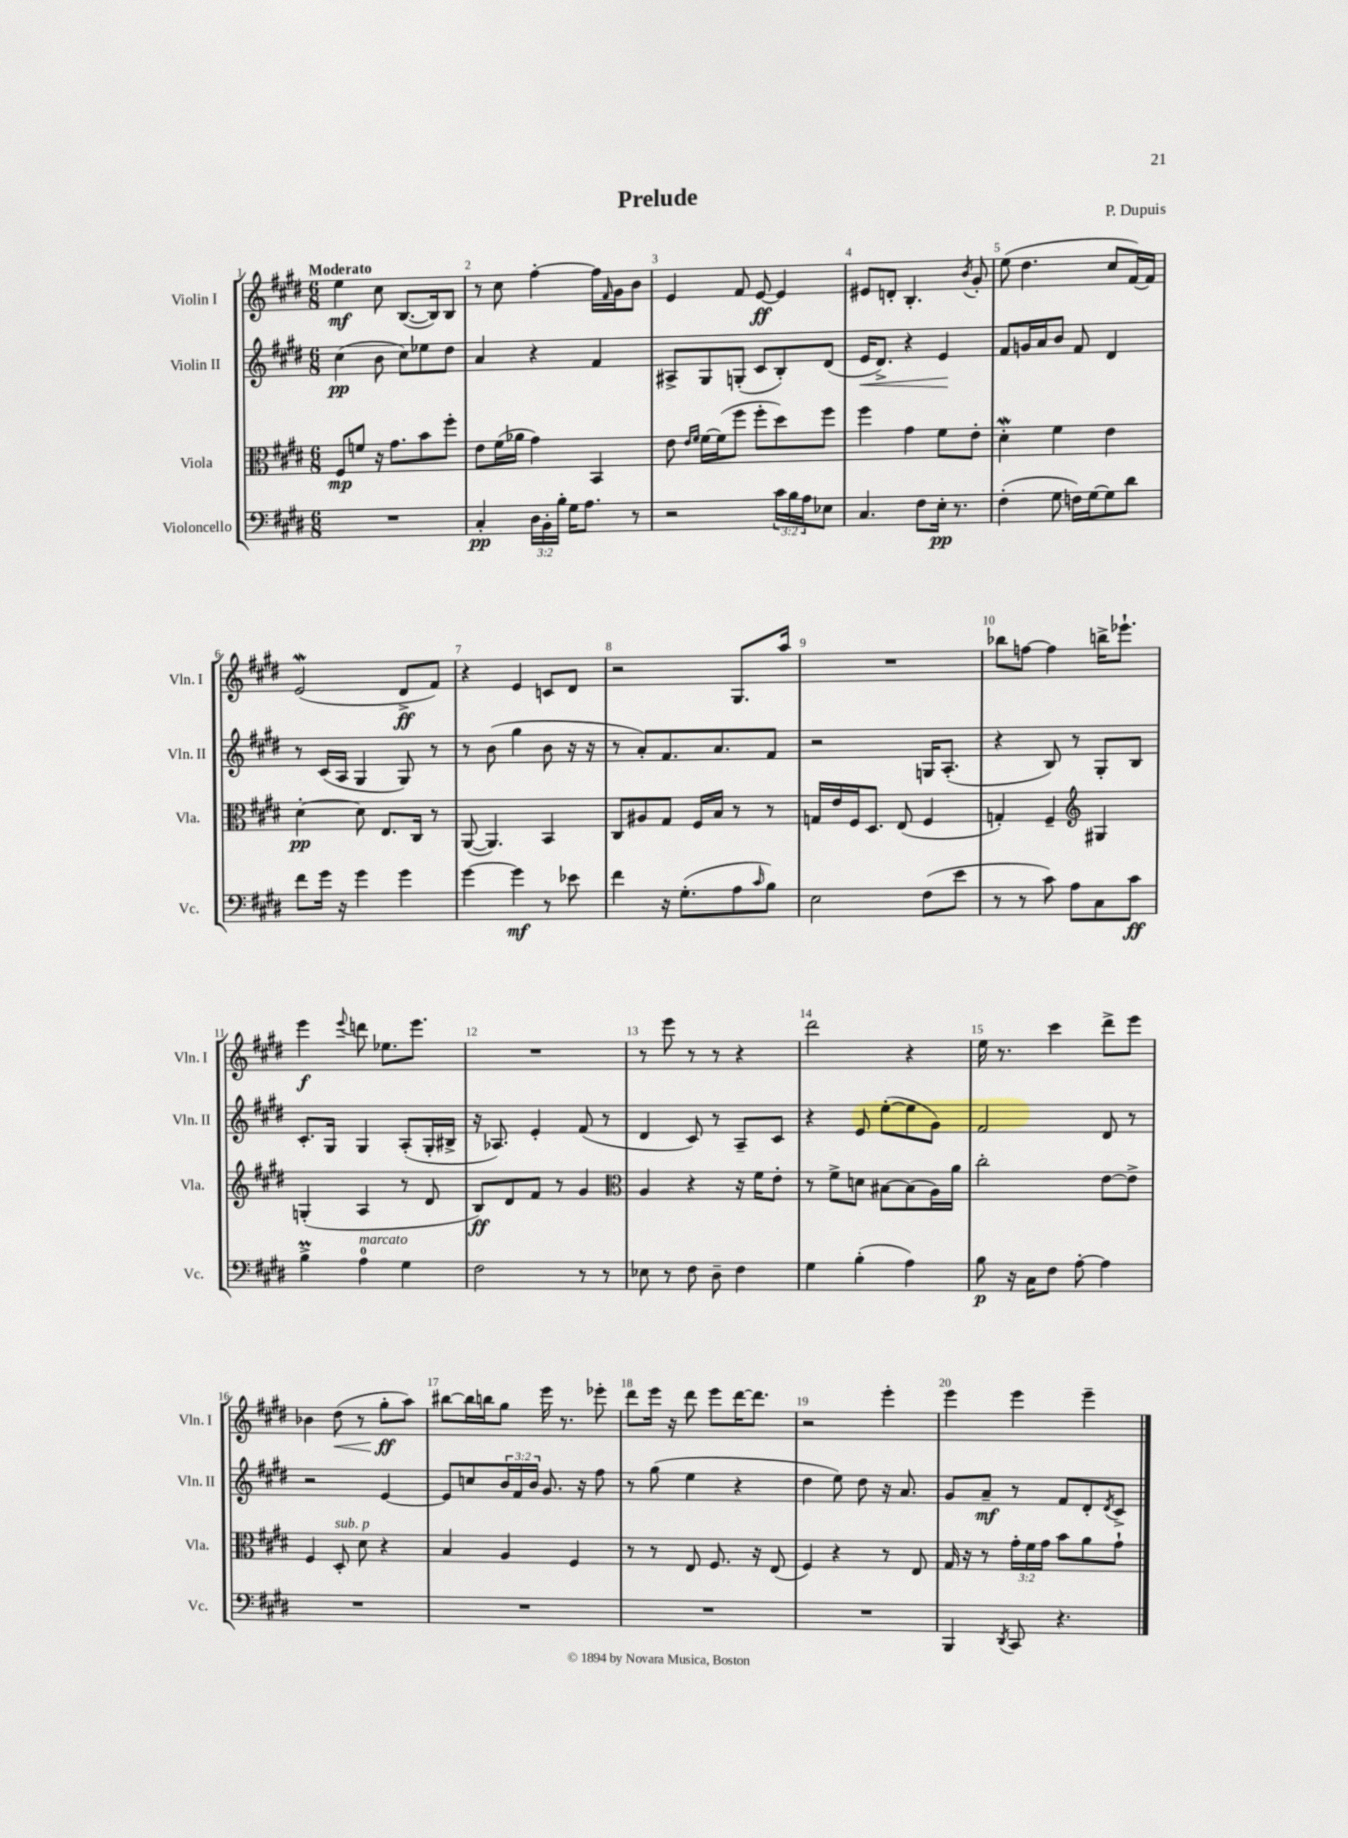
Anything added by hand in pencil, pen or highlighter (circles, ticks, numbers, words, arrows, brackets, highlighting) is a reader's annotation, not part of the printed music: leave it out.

**kern	**dynam	**kern	**dynam	**kern	**dynam	**kern	**dynam
*part4	*part4	*part3	*part3	*part2	*part2	*part1	*part1
*staff4	*staff4	*staff3	*staff3	*staff2	*staff2	*staff1	*staff1
*I"Violoncello	*	*I"Viola	*	*I"Violin II	*	*I"Violin I	*
*I'Vc.	*	*I'Vla.	*	*I'Vln. II	*	*I'Vln. I	*
*clefF4	*	*clefC3	*	*clefG2	*	*clefG2	*
*k[f#c#g#d#]	*	*k[f#c#g#d#]	*	*k[f#c#g#d#]	*	*k[f#c#g#d#]	*
*M6/8	*	*M6/8	*	*M6/8	*	*M6/8	*
=1	=1	=1	=1	=1	=1	=1	=1
!	!	!	!	!	!	!LO:TX:a:B:t=Moderato	!
2.r	.	8F#/L	mp	(4cc#\	pp	4ee\	mf
.	.	8fn/J	.	.	.	.	.
.	.	16r	.	8b\	.	8cc#\	.
.	.	8.g#\L	.	.	.	.	.
.	.	.	.	8cc#\L)	.	([8.B/L	.
.	.	8b\	.	8ee-X\	.	.	.
.	.	.	.	.	.	16B/k])	.
.	.	8ff#'\J	.	8dd#\J	.	8B/J	.
=2	=2	=2	=2	=2	=2	=2	=2
4C#'/	pp	8e\L	.	4a/	.	8r	.
.	.	(16f#\L	.	.	.	8cc#\	.
.	.	16a-X\JJ	.	.	.	.	.
24D#\LL	.	4g#\)	.	4r	.	[4ff#'\	.
24BB'\	.	.	.	.	.	.	.
24B'\JJ	.	.	.	.	.	.	.
16G#\KL	.	.	.	.	.	.	.
8.A\J	.	.	.	.	.	.	.
.	.	4BB/	.	4f#/	.	16ff#\LL]	.
.	.	.	.	.	.	16qqf#/	.
.	.	.	.	.	.	16g#\J	.
8r	.	.	.	.	.	8b\J	.
=3	=3	=3	=3	=3	=3	=3	=3
2r	.	8e\	.	8A#X^/L	.	4e/	.
.	.	16qqe/LL	.	.	.	.	.
.	.	16qqf#/JJ	.	.	.	.	.
.	.	[16f#\LL	.	8G#/	.	.	.
.	.	(16f#\J]	.	.	.	.	.
.	.	8ff#\J	.	(8Gn'/J	.	8f#/	.
.	.	8ff#'\L	.	8c#/L	.	[8e/	ff
24c#\LL	.	8dd#\)	.	8B'/)	.	4e/]	.
24B\	.	.	.	.	.	.	.
24A\J	.	.	.	.	.	.	.
8E-X\J	.	8ff#\J	.	(8d#/J	.	.	.
=4	=4	=4	=4	=4	=4	=4	=4
!	!	!	!	!	!LO:HP:b	!	!
4.C#/	.	4ff#\	.	16e/KL	<	8e#X/L	.
.	.	.	.	8.d#^/J)	.	.	.
.	.	.	.	.	.	8dn'/J	.
.	.	4g#\	.	4r	.	4.B'/	.
8F#\L	.	.	.	.	.	.	.
16E'\Jk	pp	8f#\L	.	4e/	.	.	.
8.r	.	.	.	.	.	.	.
.	.	.	.	.	.	8qb/	.
.	.	8e'\J	.	.	.	8g#'/	.
.	.	.	.	.	[	.	.
=5	=5	=5	=5	=5	=5	=5	=5
(4F#'\	.	4d#W'\	.	8f#/L	.	(8ee\	.
.	.	.	.	16gn/L	.	4.dd#\	.
.	.	.	.	16a/J	.	.	.
8G#\	.	4f#\	.	8b/J	.	.	.
16Fn\LL)	.	.	.	8f#/	.	.	.
[16G#\J	.	.	.	.	.	.	.
8G#\]	.	4e\	.	4d#/	.	8cc#/L	.
8d#\J	.	.	.	.	.	[16f#/L)	.
.	.	.	.	.	.	16f#/JJ]	.
!!LO:LB:g=z
=6	=6	=6	=6	=6	=6	=6	=6
8f#\L	.	[4d#'\	pp	8r	.	(2ew/	.
16g#\Jk	.	.	.	(16c#/LL	.	.	.
16r	.	.	.	16A/JJ	.	.	.
4g#\	.	8d#\]	.	4G#/	.	.	.
.	.	8.E/L	.	.	.	.	.
4g#\	.	.	.	8G#/)	.	8d#^/L	ff
.	.	16C#/Jk	.	.	.	.	.
.	.	8r	.	8r	.	8f#/J)	.
=7	=7	=7	=7	=7	=7	=7	=7
[4g#\	.	([8AA/	.	8r	.	4r	.
.	.	4.AA/])	.	(8b\	.	.	.
4g#\]	mf	.	.	4gg#\	.	4e/	.
8r	.	4BB/	.	8b\	.	8cn/L	.
8e-X\	.	.	.	16r	.	8d#/J	.
.	.	.	.	16r	.	.	.
=8	=8	=8	=8	=8	=8	=8	=8
4f#\	.	8C#/L	.	8r	.	2r	.
.	.	8A#X/	.	8a'/L)	.	.	.
16r	.	8G#/J	.	8.f#/	.	.	.
(8.G#'\L	.	.	.	.	.	.	.
.	.	16F#/LL	.	.	.	.	.
.	.	16B/JJ	.	8.a/	.	.	.
8A\	.	8r	.	.	.	8.G#/L	.
16qqc#/	.	.	.	.	.	.	.
8B\J)	.	8r	.	8f#/J	.	.	.
.	.	.	.	.	.	16aa/Jk	.
=9	=9	=9	=9	=9	=9	=9	=9
2E\	.	16Gn/LL	.	2r	.	2.r	.
.	.	16e/	.	.	.	.	.
.	.	16F#/J	.	.	.	.	.
.	.	8.D#/J	.	.	.	.	.
.	.	(8E/	.	.	.	.	.
(8F#\L	.	4F#/	.	16Gn/KL	.	.	.
.	.	.	.	(8.A'/J	.	.	.
8e\J	.	.	.	.	.	.	.
=10	=10	=10	=10	=10	=10	=10	=10
8r	.	4Gn'/)	.	4r	.	8bb-X\L	.
8r	.	.	.	.	.	[8ffn\J	.
8c#\)	.	4F#~/	.	8B/)	.	4ff\]	.
8A\L	.	.	.	8r	.	.	.
*	*	*clefG2	*	*	*	*	*
8C#\	.	4G#X/	.	8G#'/L	.	16bbn^\KL	.
.	.	.	.	.	.	8.eee-X`\J	.
8c#\J	ff	.	.	8B/J	.	.	.
!!LO:LB:g=z
=11	=11	=11	=11	=11	=11	=11	=11
4BM^\	.	(4Gn'/	.	8.c#'/L	.	4eee\	f
.	.	.	.	16G#/Jk	.	.	.
.	.	.	.	.	.	8qqeee/	.
!LO:TX:a:i:t=marcato	!	!	!	!	!	!	!
4A\	.	4A/	.	4G#/	.	8dddn\	.
.	.	.	.	.	.	8.ee-X\L	.
4G#\	.	8r	.	(8A'/L	.	.	.
.	.	.	.	.	.	8.eee\J	.
.	.	8d#/	.	16G#'/L	.	.	.
.	.	.	.	16B#X^/JJ	.	.	.
=12	=12	=12	=12	=12	=12	=12	=12
2F#\	.	8B/L)	ff	16r	.	2.r	.
.	.	.	.	8.A-X/)	.	.	.
.	.	8d#/	.	.	.	.	.
.	.	8f#/J	.	4e'/	.	.	.
.	.	8r	.	.	.	.	.
8r	.	4g#/	.	(8f#/	.	.	.
8r	.	.	.	8r	.	.	.
=13	=13	=13	=13	=13	=13	=13	=13
*	*	*clefC3	*	*	*	*	*
8E-X\	.	4A/	.	4d#/	.	8r	.
8r	.	.	.	.	.	8eee\	.
8F#\	.	4r	.	8c#/)	.	8r	.
8D#~\	.	.	.	8r	.	8r	.
4F#\	.	16r	.	8A~/L	.	4r	.
.	.	16f#\KL	.	.	.	.	.
.	.	8e'\J	.	8c#/J	.	.	.
=14	=14	=14	=14	=14	=14	=14	=14
4G#\	.	8r	.	4r	.	2ddd#\	.
.	.	8f#^\L	.	.	.	.	.
(4B'\	.	8dn\J	.	8e/	.	.	.
.	.	[8B#X\L	.	([8ee'\L	.	.	.
4A\)	.	(8B#\]	.	8ee\]	.	4r	.
.	.	16A\L)	.	8g#\J)	.	.	.
.	.	16a\JJ	.	.	.	.	.
=15	=15	=15	=15	=15	=15	=15	=15
8B\	p	2cc#'\	.	2f#/	.	16ee\	.
.	.	.	.	.	.	8.r	.
16r	.	.	.	.	.	.	.
16C#\KL	.	.	.	.	.	.	.
8F#\J	.	.	.	.	.	4ccc#\	.
[8A'\	.	.	.	.	.	.	.
4A\]	.	[8e\L	.	8d#/	.	8ddd#^\L	.
.	.	8e^\J]	.	8r	.	8eee\J	.
!!LO:LB:g=z
=16	=16	=16	=16	=16	=16	=16	=16
2.r	.	4F#/	.	2r	.	4b-X\	.
!	!	!LO:TX:a:i:t=sub. p	!	!	!	!	!
!	!	!	!	!	!	!	!LO:HP:b
.	.	8D#'/	.	.	.	(8dd#\	<
.	.	8d#\	.	.	.	8r	.
.	.	4r	.	[4e/	.	8gg#'\L	ff
.	.	.	.	.	.	8aa\J)	[
=17	=17	=17	=17	=17	=17	=17	=17
2.r	.	4B/	.	8e/L]	.	[8bb#X\L	.
.	.	.	.	8ccn/	.	16bb#\L]	.
.	.	.	.	.	.	16bbn\J	.
.	.	4A/	.	24b/L	.	8gg#\J	.
.	.	.	.	24f#/	.	.	.
.	.	.	.	24b/JJ	.	.	.
.	.	.	.	8.g#/	.	16eee\	.
.	.	.	.	.	.	8.r	.
.	.	4F#/	.	.	.	.	.
.	.	.	.	16r	.	.	.
.	.	.	.	8ff#\	.	8eee-X'\	.
=18	=18	=18	=18	=18	=18	=18	=18
2.r	.	8r	.	8r	.	8ddd#\L	.
.	.	8r	.	(8gg#\	.	16eee\Jk	.
.	.	.	.	.	.	16r	.
.	.	8E/	.	4ee\	.	8ddd#\	.
.	.	8.F#/	.	.	.	8eee\L	.
.	.	.	.	4r	.	[16ddd#\K	.
.	.	16r	.	.	.	8.ddd#\J]	.
.	.	(8E/	.	.	.	.	.
=19	=19	=19	=19	=19	=19	=19	=19
2.r	.	4F#/)	.	4dd#\	.	2r	.
.	.	4r	.	8ee\)	.	.	.
.	.	.	.	8dd#\	.	.	.
.	.	8r	.	16r	.	4eee'\	.
.	.	.	.	8.a/	.	.	.
.	.	8E/	.	.	.	.	.
=20	=20	=20	=20	=20	=20	=20	=20
4BBB/	.	16G#/	.	8g#/L	.	4eee\	.
.	.	16r	.	.	.	.	.
.	.	8r	.	8a~/J	mf	.	.
8qDD#/	.	.	.	.	.	.	.
8CC#/	.	24g#'\LL	.	8r	.	4eee\	.
.	.	24f#\	.	.	.	.	.
.	.	24g#\JJ	.	.	.	.	.
4.r	.	8b\L	.	8f#/L	.	.	.
.	.	8a\	.	8d#'/	.	4eee~\	.
.	.	.	.	8qd#/	.	.	.
.	.	8g#`\J	.	8c#^/J	.	.	.
==	==	==	==	==	==	==	==
*-	*-	*-	*-	*-	*-	*-	*-
